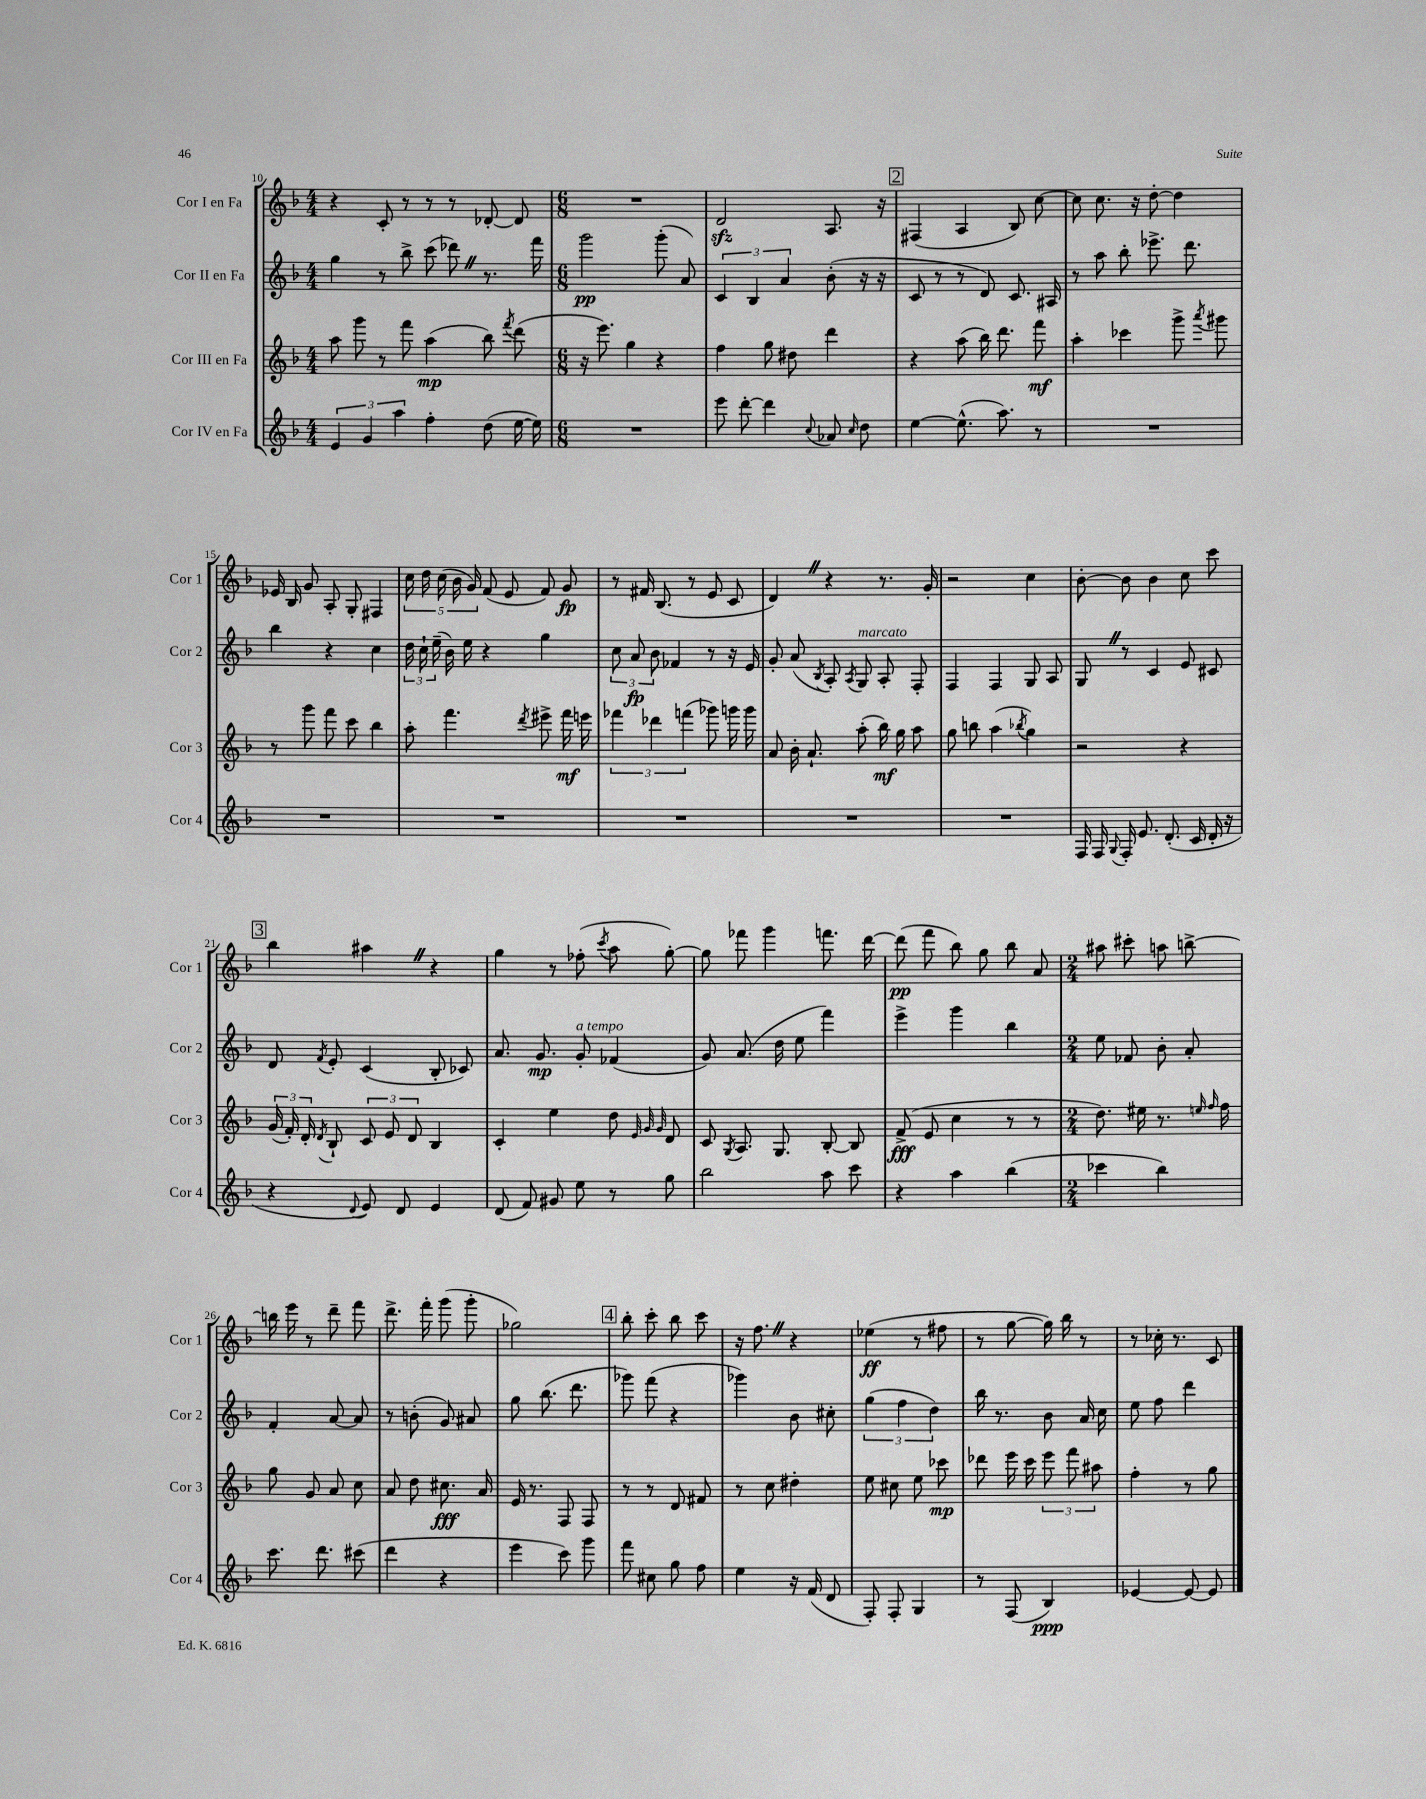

**kern	**kern	**kern	**kern
*staff4	*staff3	*staff2	*staff1
*clefG2	*clefG2	*clefG2	*clefG2
*k[b-]	*k[b-]	*k[b-]	*k[b-]
*M4/4	*M4/4	*M4/4	*M4/4
6e	8aa	4gg	4r
.	8ggg	.	.
6g	.	.	.
.	8r	8r	8c'
6aa	.	.	.
.	8fff	8bb-^	8r
4ff'	(4aa	(8ccc	8r
.	.	8ddd-)	8r
(8dd	8bb-)	8.r	[8d-'
.	8qfff	.	.
[16ee	(8ddd	.	8d-]
16ee])	.	16fff	.
=	=	=	=
*M6/8	*M6/8	*M6/8	*M6/8
2.r	16r	2ggg	2.r
.	8.eee)	.	.
.	4gg	.	.
.	4r	(8ggg'	.
.	.	8a)	.
=	=	=	=
8eee	4ff	6c	2d
[8ddd'	.	.	.
.	.	6B-	.
4ddd]	8gg	.	.
.	.	6a	.
.	8dd#	.	.
8qqcc	.	.	.
8a-	4ddd	(8b-'	8.A
16qqcc	.	.	.
8dd	.	16r	.
.	.	16r	16r
=	=	=	=
[4ee	4r	8c	(4F#
.	.	8r	.
(8.ee^^]	(8aa	8r	4A
.	16bb-)	8d)	.
8.aa)	8.ddd	.	.
.	.	8.c	8B-)
8r	8fff	.	[8cc
.	.	16A#	.
=	=	=	=
2.r	4aa'	8r	8cc]
.	.	8aa	8.cc
.	4ccc-	8bb-'	.
.	.	.	16r
.	.	8.eee-^	[8dd'
.	8ggg^	.	4dd]
.	.	8.ddd	.
.	8qaaa	.	.
.	8ggg#	.	.
=	=	=	=
2.r	8r	4bb-	16e-
.	.	.	16B-
.	8ggg	.	8g
.	8fff	4r	8A'
.	8ccc	.	8G'
.	4bb-	4cc	4F#
=	=	=	=
2.r	8aa'	24dd	20cc
.	.	24cc`	.
.	.	.	20dd
.	.	(24ee~	.
.	.	.	(20cc
.	4.fff	16b-)	.
.	.	.	20b-
.	.	16ee	.
.	.	.	20g)
.	.	4r	(8f
.	.	.	8e
.	8qddd	.	.
.	8eee#^	4gg	8f)
.	16fff	.	8g
.	16eee	.	.
=	=	=	=
2.r	6fff-	12cc	8r
.	.	12a	.
.	.	.	16f#
.	6ddd-	12b-	.
.	.	.	(8.B-
.	.	4f-	.
.	(6fff	.	.
.	.	.	8r
.	8ggg-)	8r	8e
.	16ggg	16r	8c
.	16ggg	16e	.
=	=	=	=
2.r	8a	8g'	4d)
.	16b-'	(8a	.
.	8.a`	.	.
.	.	8qB-	.
.	.	8A')	4r
.	.	8qA	.
.	(8aa'	8G	.
.	16bb-)	8A'	8.r
.	16gg	.	.
.	8aa	8F'	.
.	.	.	16g'
=	=	=	=
2.r	8gg	4F	2r
.	8bb	.	.
.	(4aa	4F	.
.	8qbb-	.	.
.	4gg)	8G	4cc
.	.	8A	.
=	=	=	=
16F	2r	8G	[8b-'
16F	.	.	.
8qqG	.	.	.
16F'	.	8r	8b-]
8.e	.	.	.
.	.	4c	4b-
(8.d'	.	.	.
.	4r	8e	8cc
16c	.	.	.
16d'	.	8c#	8ccc
16r	.	.	.
=	=	=	=
4r	(24g	8d	4bb-
.	24f')	.	.
.	24d'	.	.
.	8qd	8qf	.
.	8B-`	8e'	.
8qqd	.	.	.
8e)	12c	(4c	4aa#
.	12e	.	.
8d	.	.	.
.	12d	.	.
4e	4B-	8B-'	4r
.	.	8c-)	.
=	=	=	=
(8d	4c'	8.a	4gg
8f)	.	.	.
.	.	8.g	.
8g#	4ee	.	8r
8ee	.	8g'	(8ff-'
.	.	.	8qccc
8r	8dd	(4f-	8aa
.	32qqe	.	.
.	32qqg	.	.
.	32qqg	.	.
8gg	8d	.	[8gg')
=	=	=	=
2bb-	8c	8g)	8gg]
.	8qG	.	.
.	8.A	(8.a	8fff-
.	.	.	4ggg
.	8.G	16dd	.
.	.	8ee	.
8aa	[8B-'	4fff)	8.fff
8ccc	8B-]	.	.
.	.	.	[16ddd
=	=	=	=
4r	(8f^	4eee^	(8ddd]
.	8e	.	8fff
4aa	4cc	4ggg	8bb-)
.	.	.	8gg
(4bb-	8r	4bb-	8bb-
.	8r	.	8a
=	=	=	=
*M2/4	*M2/4	*M2/4	*M2/4
4ccc-	8.dd)	8ee	8aa#
.	.	8f-	8ccc#'
.	16ee#	.	.
4bb-)	8.r	8b-'	8aa
.	.	8a'	[8bb^
.	16qqee	.	.
.	16qqff	.	.
.	16ff	.	.
=	=	=	=
8.ccc	8gg	4f'	16bb]
.	.	.	16eee
.	8g	.	8r
8.ddd	.	.	.
.	8a	[8a	8ddd~
(8ccc#	8cc	8a]	8fff
=	=	=	=
4ddd	8a	8r	8.ddd^
.	8dd	(8b'	.
.	.	.	16fff'
4r	8.cc#	8g)	(8ggg
.	.	8a#	8ggg'
.	16a	.	.
=	=	=	=
4eee	16e	8gg	2gg-)
.	8.r	.	.
.	.	(8.bb-	.
8ccc)	8F	.	.
.	.	8.ddd	.
8ggg	8F	.	.
=	=	=	=
8fff	8r	8ggg-)	8bb-'
8cc#	8r	(8fff	8ccc'
8gg	8d	4r	8bb-
8ff	8f#	.	8ccc
=	=	=	=
4ee	8r	4ggg-)	16r
.	.	.	8.ff
.	8cc	.	.
16r	4dd#'	8b-	4r
(16f	.	.	.
8d	.	8cc#'	.
=	=	=	=
8F')	8ee	(6gg	(4ee-
8F'	8cc#	.	.
.	.	6ff	.
4G	8ee	.	8r
.	.	6dd)	.
.	8ccc-	.	8ff#
=	=	=	=
8r	8ddd-	16bb-	8r
.	.	8.r	.
(8F	16eee	.	[8gg
.	16ccc	.	.
4B-)	12eee	8b-	16gg])
.	.	.	16bb-
.	12fff	.	.
.	.	16a	8r
.	12aa#	.	.
.	.	16cc	.
=	=	=	=
[4e-	4ff'	8ee	8r
.	.	8ff	16cc-'
.	.	.	8.r
8e-_	8r	4ddd	.
8e-]	8gg	.	8c
==	==	==	==
*-	*-	*-	*-
